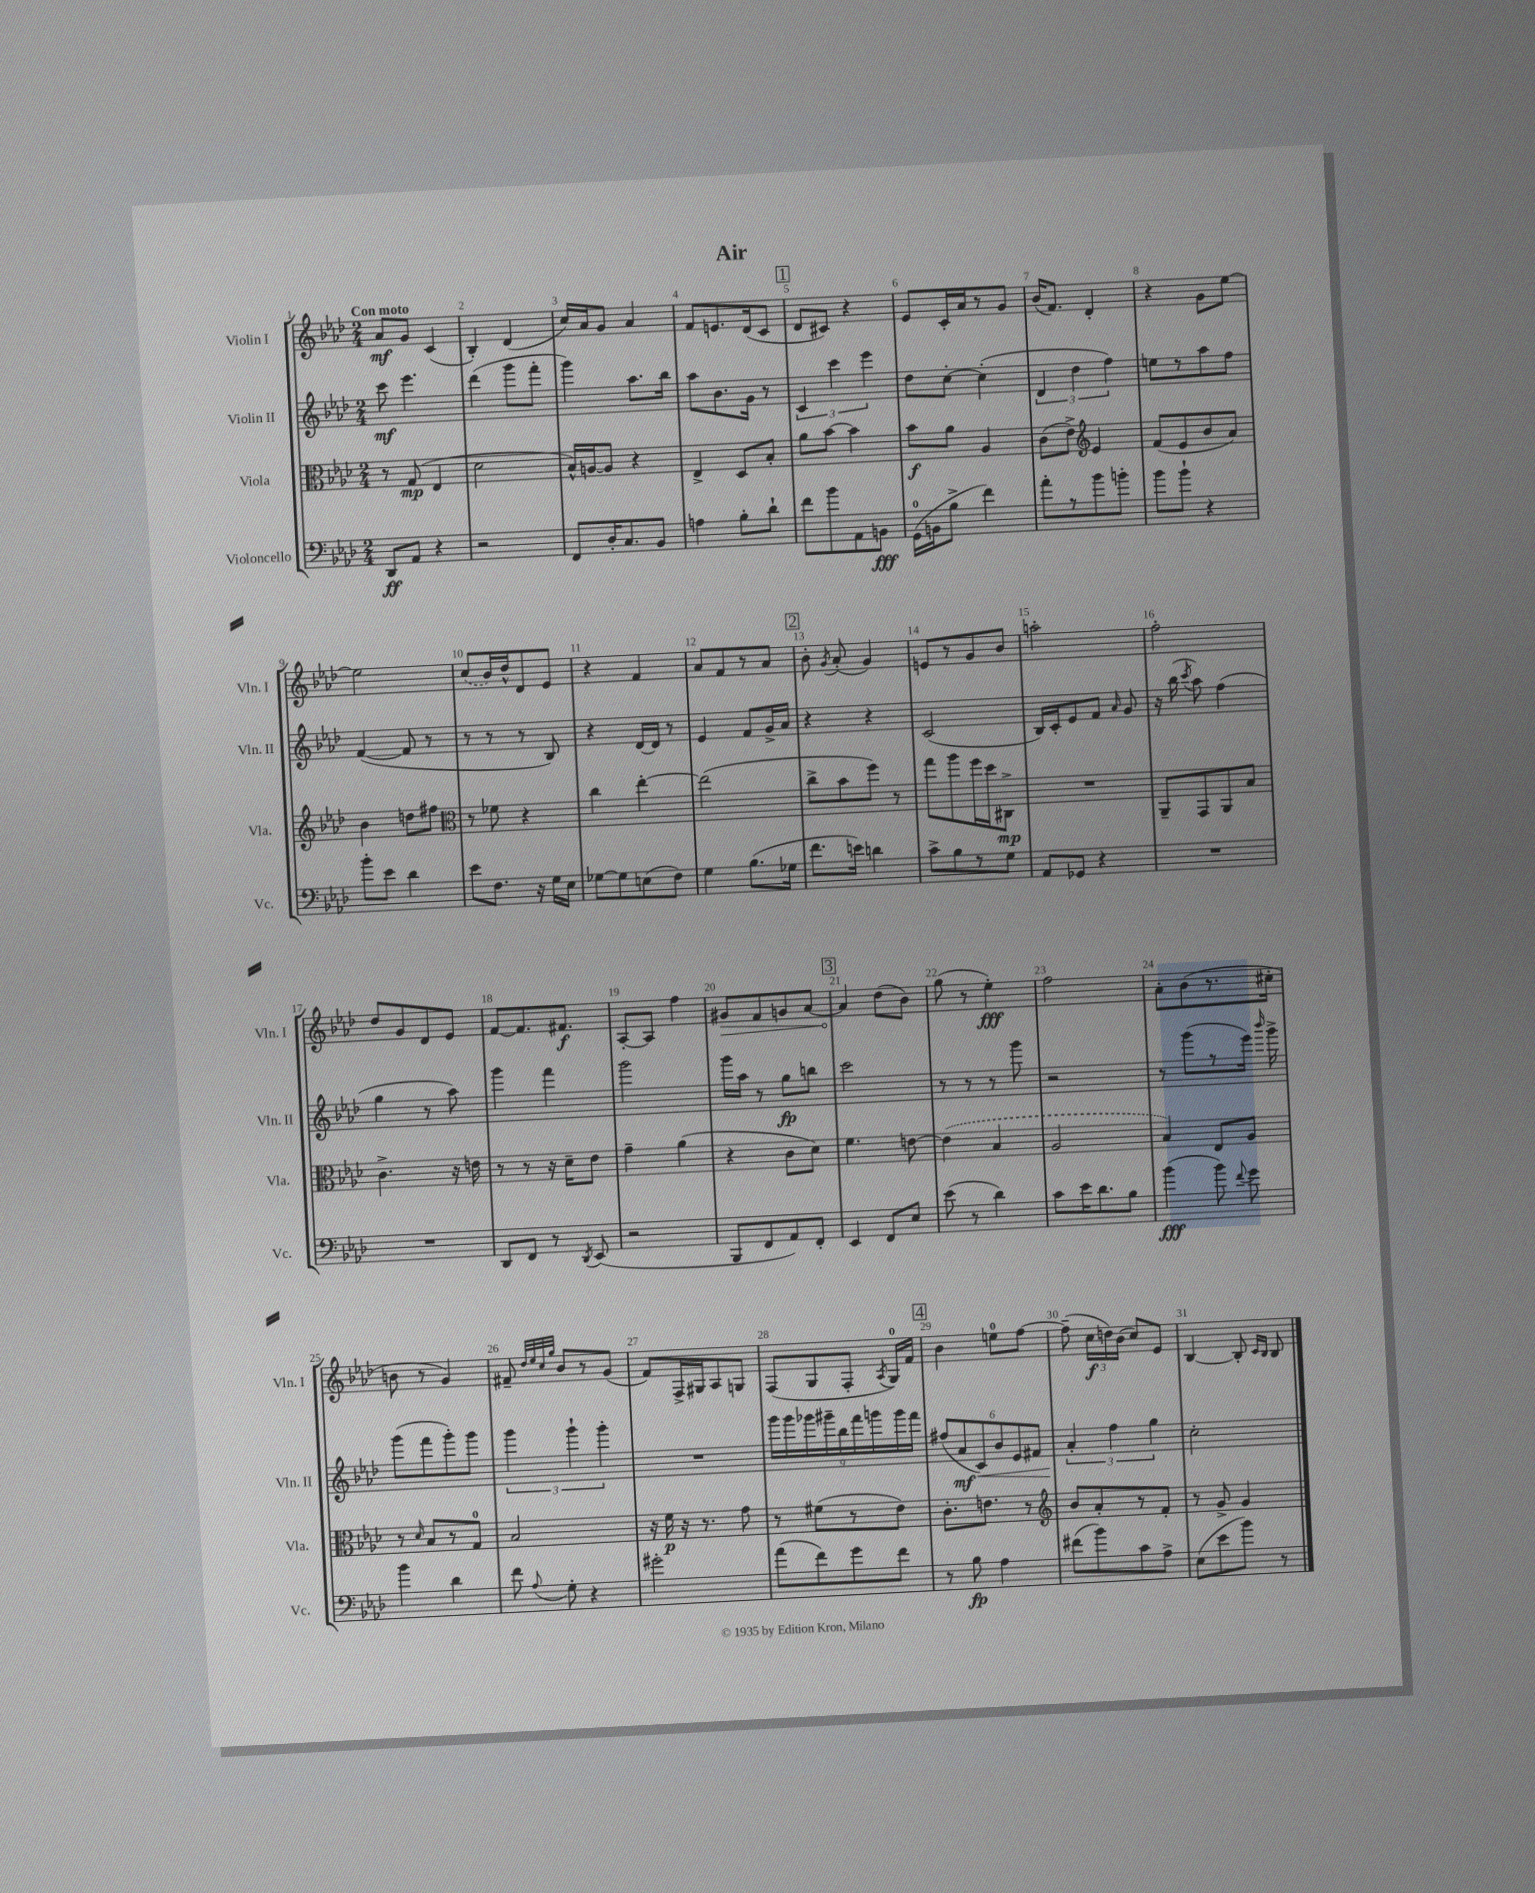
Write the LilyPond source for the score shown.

\header { title = "Air" }
<<
\new StaffGroup <<
\new Staff = "s0" \with { instrumentName = "Violin I" shortInstrumentName = "Vln. I" } {
    \clef treble \key aes \major \numericTimeSignature \time 2/4 \tempo "Con moto"
    \autoBeamOff aes'8[\mf g'8] c'4( |
    bes4-.) des'4( |
    c''16[) aes'16 g'8] aes'4 |
    f'8[ e'8. des'16( c'8] |
    \mark \markup { \box "1" } des'8[ cis'8]) r4 |
    ees'8[ c'16-. aes'16 r8 g'8] |
    bes'16[( f'8.]) des'4-. |
    r4 g'8[ ees''8]~ |
    ees''2 |
    \once \slurDashed c''8[( bes'16) des''16-^ des'8 ees'8] |
    r4 f'4 |
    aes'8[ f'8 r8 aes'8] |
    \mark \markup { \box "2" } bes'8-. \acciaccatura { g'8 } aes'8-.( g'4) |
    e'8[ r8 g'8 bes'8] |
    a''2-. |
    f''2-. |
    des''8[ g'8 des'8 ees'8] |
    f'8[~ f'8. fis'8.]\f |
    aes8[~-. aes8] f''4 |
    \once \override Hairpin.circled-tip = ##t gis'8[\> f'8 g'8 aes'8]~ |
    \mark \markup { \box "3" } aes'4\! des''8[( bes'8]) |
    g''8( r8 ees''4-.\fff) |
    f''2 |
    aes'8[-. bes'8( r8. cis''16]-. |
    b'8 r8 g'4) |
    fis'8-- \grace { des''32[ ees''32 c''32 g''32] } bes'8[ r8 g'8]( |
    f'8[) f16-> gis16 aes8 g8] |
    f8[( g8 f8]-. \acciaccatura { aes8 } g16[-0) f'16] |
    \mark \markup { \box "4" } bes'4 e''8[-0 f''8]~ |
    f''8--( \tuplet 3/2 { c''16[\f d''16) bes'16]( } c''8[) ees'8] |
    bes4~ bes8-. \grace { c'16[ bes16] } bes8 \bar "|." |
}
\new Staff = "s1" \with { instrumentName = "Violin II" shortInstrumentName = "Vln. II" } {
    \clef treble \key aes \major \numericTimeSignature \time 2/4
    \autoBeamOff c'''8\mf ees'''4. |
    des'''4( g'''8[ f'''8]-. |
    g'''4) aes''8.[ bes''16] |
    aes''8[ bes'8. g'16] r8 |
    \mark \markup { \box "1" } \tuplet 3/2 { c'4 c'''4 ees'''4 } |
    des''8[ c''8]~-. c''4-.( |
    \tuplet 3/2 { des'4 des''4 f''4) } |
    e''8[ r8 aes''8 f''8] |
    f'4~( f'8 r8 |
    r8 r8 r8 bes8) |
    r4 des'16[~ des'16] r8 |
    ees'4 f'8[ g'16-> aes'16] |
    \mark \markup { \box "2" } r4 r4 |
    c'2( |
    bes16[) c'16-. ees'8 f'8] \grace { aes'16 } g'8 |
    r16 bes''16( \acciaccatura { c'''8 } aes''8) f''4( |
    g''4 r8 aes''8) |
    g'''4 f'''4 |
    g'''2 |
    g'''16[ aes''16] r8 g''8[\fp b''8] |
    \mark \markup { \box "3" } c'''2 |
    r8 r8 r8 g'''8 |
    r2 |
    r8 g'''8[( r8 ees'''16]) \grace { bes'''16 } g'''16-> |
    g'''8[( f'''8 g'''8-.) g'''8] |
    \tuplet 3/2 { g'''4 g'''4-! g'''4-. } |
    R2 |
    \tuplet 9/8 { g'''16[ g'''16 ges'''16 gis'''16-- bes''16 f'''16 g'''16 g'''16 f'''16] } |
    \mark \markup { \box "4" } \tuplet 6/4 { fis''8[( aes'8\mf c'8\<) bes'8 ees'8 fis'8] } |
    \tuplet 3/2 { aes'4-.\! f''4 g''4 } |
    c''2-. \bar "|." |
}
\new Staff = "s2" \with { instrumentName = "Viola" shortInstrumentName = "Vla." } {
    \clef alto \key aes \major \numericTimeSignature \time 2/4
    \autoBeamOff r8 g8\mp( ees4 |
    des'2 |
    bes16[-^) a16~ a8] r4 |
    ees4-> des8[ bes8]-. |
    \mark \markup { \box "1" } aes'8[ bes'8]~ bes'4 |
    bes'8[\f aes'8] aes4 |
    c'8[( ees'8]->) \clef treble ees'4 |
    f'8[( ees'8 bes'8 aes'8]) |
    bes'4 d''8[ fis''8] |
    \clef alto r8 fes'8 r4 |
    c''4 ees''4~-. |
    ees''2( |
    \mark \markup { \box "2" } c''8[-> bes'8 f''8]) r8 |
    g''8[ aes''8 f''16 des''16 cis8]->\mp |
    R2 |
    aes,8[-- g,8 aes,8 bes8] |
    c'4.-> r16 e'16 |
    r8 r8 r16 des'16[-- ees'8] |
    g'4-- aes'4( |
    r4 c'8[ des'8]) |
    \mark \markup { \box "3" } f'4. e'8~ |
    \once \slurDashed e'4( bes4 |
    aes2 |
    bes4) ees8[ aes8] |
    r8 \grace { des'16 } bes8[ r8 g8]-0 |
    bes2 |
    r16 f'16\p r16 r8. g'8 |
    r8 fis'8[( r8 ees'8]) |
    \mark \markup { \box "4" } c'8.[-. e'8.] r8 |
    \clef treble bes'8[ aes'8-. r8 f'8]-. |
    r8 g'8-> g'4 \bar "|." |
}
\new Staff = "s3" \with { instrumentName = "Violoncello" shortInstrumentName = "Vc." } {
    \clef bass \key aes \major \numericTimeSignature \time 2/4
    \autoBeamOff des,8[\ff aes,8] r4 |
    r2 |
    f,8[ des16-. c8. bes,8] |
    a4 bes8[-. des'8]-! |
    \mark \markup { \box "1" } f'8[ bes'8 aes,8 b,8]\fff |
    g,16[-0( b,16 bes8]-> f'4) |
    aes'8[-. r8 bes'8 b'8]-. |
    bes'8[ bes'8]-! r4 |
    bes'8[-. ees'8] des'4 |
    ees'8[ f8.] r16 g16[ ees16] |
    ges8[~ ges8 e8( f8]) |
    g4 bes8.[( ges16] |
    \mark \markup { \box "2" } f'8.[ e'16]) d'4 |
    c'8[-> bes8 r8 g8] |
    aes,8[ ges,8] r4 |
    R2 |
    R2 |
    des,8[ f,8] r8 \acciaccatura { des,8 } ees,8( |
    r2 |
    bes,,8[ f,8 aes,8) f,8]-. |
    \mark \markup { \box "3" } ees,4 f,8[ ees8] |
    ees'8( r8 des'4) |
    c'8[ ees'16 des'8. bes8] |
    bes'4\fff( bes'8) \appoggiatura { f'8 } g'8 |
    bes'4 des'4 |
    f'8 \appoggiatura { aes8 } g8-. r4 |
    gis'2-. |
    aes'8[( f'8) g'8 f'8] |
    \mark \markup { \box "4" } r8 bes8\fp aes4 |
    fis'8[( bes'8) c'8 aes8]-> |
    ees8[( ees'8 bes'8]) r8 \bar "|." |
}
>>
>>
\layout { \context { \Score \override BarNumber.break-visibility = ##(#f #t #t) barNumberVisibility = #all-bar-numbers-visible } }
